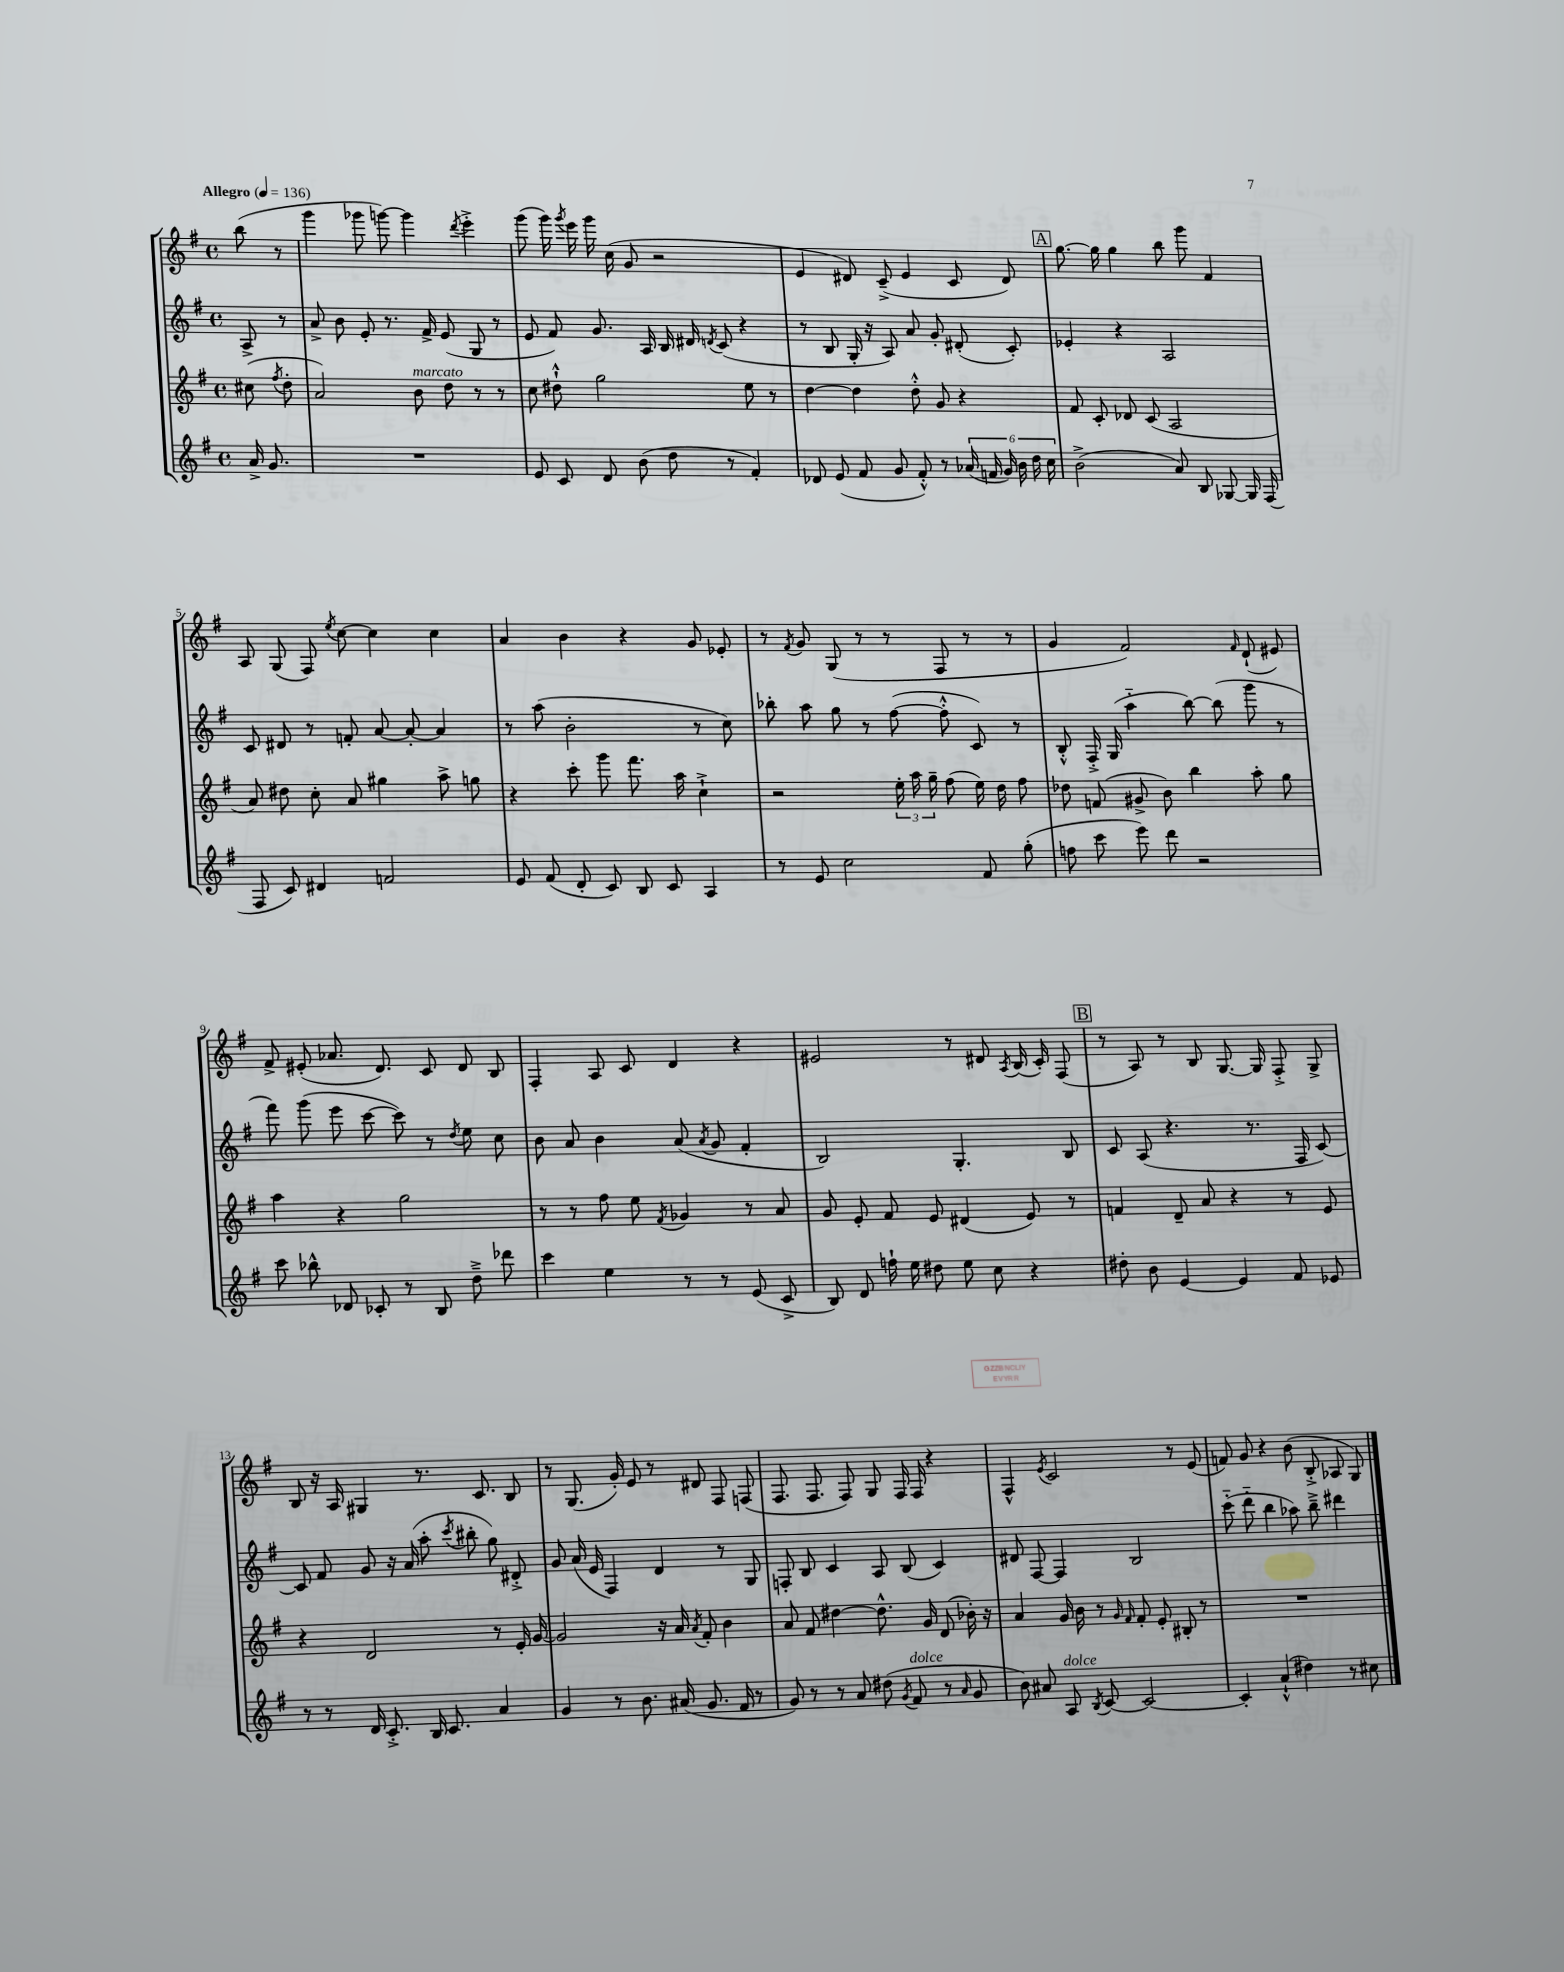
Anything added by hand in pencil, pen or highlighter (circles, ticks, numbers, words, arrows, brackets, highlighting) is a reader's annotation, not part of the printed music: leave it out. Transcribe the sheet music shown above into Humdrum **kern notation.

**kern	**kern	**kern	**kern
*part4	*part3	*part2	*part1
*staff4	*staff3	*staff2	*staff1
*clefG2	*clefG2	*clefG2	*clefG2
*k[f#]	*k[f#]	*k[f#]	*k[f#]
*M4/4	*M4/4	*M4/4	*M4/4
*met(c)	*met(c)	*met(c)	*met(c)
*MM136	*MM136	*MM136	*MM136
=	=	=	=
!	!	!	!LO:TX:a:B:t=Allegro
16a^/	(8cc#X\	8A^/	(8bb\
8.g/	.	.	.
.	8qff#/	.	.
.	8dd'\	8r	8r
=1	=1	=1	=1
1r	2a/)	8a^/	4ggg\
.	.	8b\	.
.	.	8e'/	8ggg-X\
.	.	8.r	[8gggn\)
!	!LO:TX:a:i:t=marcato	!	!
.	8b\	.	4ggg\]
.	.	16f#^/	.
.	8dd\	(8e/	.
.	.	.	8qddd/
.	8r	8G/	4eee'^\
.	8r	8r	.
=2	=2	=2	=2
8e/	8cc\	8e/	(8ggg\
8c/	8dd#X`^^\	8f#/)	16ggg\)
.	.	.	8qggg/
.	.	.	16eee\
8d/	2gg\	8.g/	16ggg\
.	.	.	(16cc\
(8b\	.	.	8g/
.	.	16A/	.
8dd\	.	16B/	2r
.	.	16d#X/	.
.	.	8qdn/	.
8r	.	(8c/	.
4f#'/)	8ee\	4r	.
.	8r	.	.
=3	=3	=3	=3
8d-X/	[4dd\	8r	4e/
(8e/	.	8B/	.
8f#/	4dd\]	16G'/	8d#X/)
.	.	16r	.
8g/	.	8A/)	(8c~^/
8f#'^^/)	8dd'^^\	8a/	4e/
8r	8g/	8g'/	.
(24a-X/	4r	(8d#X'/	8c/
24fn/	.	.	.
24g/)	.	.	.
24b\	.	8c'/)	8d#/)
24dd\	.	.	.
24cc\	.	.	.
!!LO:REH:place=s1:t=A
=4	=4	=4	=4
(2b^\	8f#/	4e-X'/	[8.gg\
.	8c'/	.	.
.	.	.	16gg\]
.	8d-X/	4r	4gg\
.	(8c/	.	.
8a/)	2A/	2A/	8bb\
8B/	.	.	8ggg\
[8G-X/	.	.	4f#/
16G-/]	.	.	.
(16F#/	.	.	.
!!LO:LB:g=z
=5	=5	=5	=5
8F#/	8a/)	8c/	8A/
8c/)	8dd#X\	8d#X/	(8G/
4d#X/	8cc'\	8r	8F#/)
.	.	.	8qee/
.	8a/	8fn'/	[8cc\
2fn/	4gg#X\	[8a/	4cc\]
.	.	8a'/_	.
.	8aa^\	4a/]	4cc\
.	8ggn\	.	.
=6	=6	=6	=6
8e/	4r	8r	4a/
(8f#/	.	(8aa\	.
8d'/	8ccc'\	2b'\	4b\
8c/)	8ggg\	.	.
8B/	8.fff#\	.	4r
8c/	.	.	.
.	16aa\	.	.
4A/	4cc`^\	8r	8g/
.	.	8cc\)	8e-X'/
=7	=7	=7	=7
8r	2r	8bb-X'\	8r
.	.	.	8qf#/
8e/	.	8aa\	8g/
2cc\	.	8gg\	(8G/
.	.	8r	8r
.	24ee'\	([8ff#\	8r
.	24aa\	.	.
.	24gg~\	.	.
.	(8ff#\	8ff#'^^\]	8F#/
8f#/	16ee\)	8c/)	8r
.	16dd\	.	.
(8gg'\	8ff#\	8r	8r
=8	=8	=8	=8
8ffn\	8dd-X\	8B'^^/	4g/
8ccc\	(8fn/	16F#'^/	.
.	.	(16G/	.
8eee\)	8g#X^/	4aa\	2f#/)
8ddd\	8b\)	.	.
2r	4bb\	[8bb\)	.
.	.	(8bb\]	.
.	.	.	16qqf#/
.	8aa'\	8ggg\	(8d`/
.	8gg\	8r	8e#X/)
!!LO:LB:g=z
=9	=9	=9	=9
8ccc\	4aa\	8fff#\)	8f#^/
8bb-X^^\	.	(8ggg\	(8e#X'/
8d-X/	4r	8eee\	8.a-X/
8c-X'/	.	[8ccc\	.
.	.	.	8.d/)
8r	2gg\	8ccc\])	.
8B/	.	8r	8c/
.	.	8qdd/	.
8dd~^\	.	8ee\	8d/
8ddd-X\	.	8cc\	8B/
=10	=10	=10	=10
4ccc\	8r	8b\	4F#'/
.	8r	8a/	.
4ee\	8ff#\	4b\	8A/
.	8ee\	.	8c/
.	8qf#/	.	.
8r	4g-X/	(8a/	4d/
.	.	8qa/	.
8r	.	8g/	.
(8e/	8r	4f#'/	4r
8c^/	8a/	.	.
=11	=11	=11	=11
8B/)	8g/	2B/)	2e#X/
8d/	8e'/	.	.
16ffn`\	8f#/	.	.
16ee\	.	.	.
8dd#X\	8e/	.	.
8ee\	(4d#X/	4.G'/	8r
8cc\	.	.	8d#X/
.	.	.	8qA/
4r	8e/)	.	(16B/
.	.	.	16c'/)
.	8r	8B/	(8F#/
!!LO:REH:place=s1:t=B
=12	=12	=12	=12
8dd#X'\	4fn/	8c/	8r
8b\	.	(8A/	8A/)
[4e/	8d~/	4.r	8r
.	8a/	.	8B/
4e/]	4r	.	[8.G/
.	.	8.r	.
.	.	.	16G/]
8f#/	8r	.	8F#'^/
.	.	16F#/	.
8e-X/	8e/	[8c/)	8G^/
!!LO:LB:g=z
=13	=13	=13	=13
8r	4r	8c/]	8B/
8r	.	8f#/	16r
.	.	.	16A/
16d/	2d/	8g/	4G#X/
8.c'^/	.	.	.
.	.	16r	.
.	.	(16a/	.
16B/	.	8aa'\	8.r
8.c/	.	.	.
.	.	8qccc/	.
.	.	8bb#X'\	.
.	.	.	8.c/
4a/	8r	8gg\)	.
.	16e'/	8d#X'^/	8B/
.	[16g/	.	.
=14	=14	=14	=14
4g/	2g/]	8g/	8r
.	.	(16a/	(8.G/
.	.	16e/	.
8r	.	4F#/)	.
.	.	.	16g'/)
8.b\	.	.	8e/
.	16r	4d/	8r
(16a#X/	16a/	.	.
.	8qa/	.	.
8.g/	8f#'/	.	8d#X/
.	4b\	8r	8F#/
16f#/	.	.	.
8r	.	8G/	(8Fn/
=15	=15	=15	=15
8g/)	8a/	8Fn'/	8.F#/
8r	8f#/	8B/	.
.	.	.	8.F#/
8r	[4dd#X\	4c/	.
8a/	.	.	8F#/)
(8dd#X\	8.dd#^^\]	8A/	8G/
8qg/	.	.	.
!LO:TX:a:i:t=dolce	!	!	!
8f#/	.	(8B/	16F#/
.	16g/	.	16F#/
8r	(8d/	4c/)	4r
16qqa/	.	.	.
8g/	16b-X'\)	.	.
.	16r	.	.
=16	=16	=16	=16
8b\)	4a/	8d#X/	4F#^^/
8a#X/	.	[8F#/	.
.	.	.	8qe/
!LO:TX:a:i:t=dolce	!	!	!
8A/	16g/	4F#/]	2c/
.	16b\	.	.
8qB/	.	.	.
[8c/	8r	.	.
.	16qqg/	.	.
.	16qqf#/	.	.
2c/_	8f#'/	2B/	.
.	8e'/	.	.
.	8B#X'/	.	8r
.	8r	.	(8e/
=17	=17	=17	=17
4c'/]	1r	(8ccc\	8fn/)
.	.	8ddd\	8g/
(4a`^^/	.	4bb\	4r
4dd#X\)	.	8aa-X\)	(8b\
.	.	8bb~^\	8B'^/
8r	.	4ddd#X\	8A-X/
8cc#X\	.	.	8G/)
==	==	==	==
*-	*-	*-	*-
